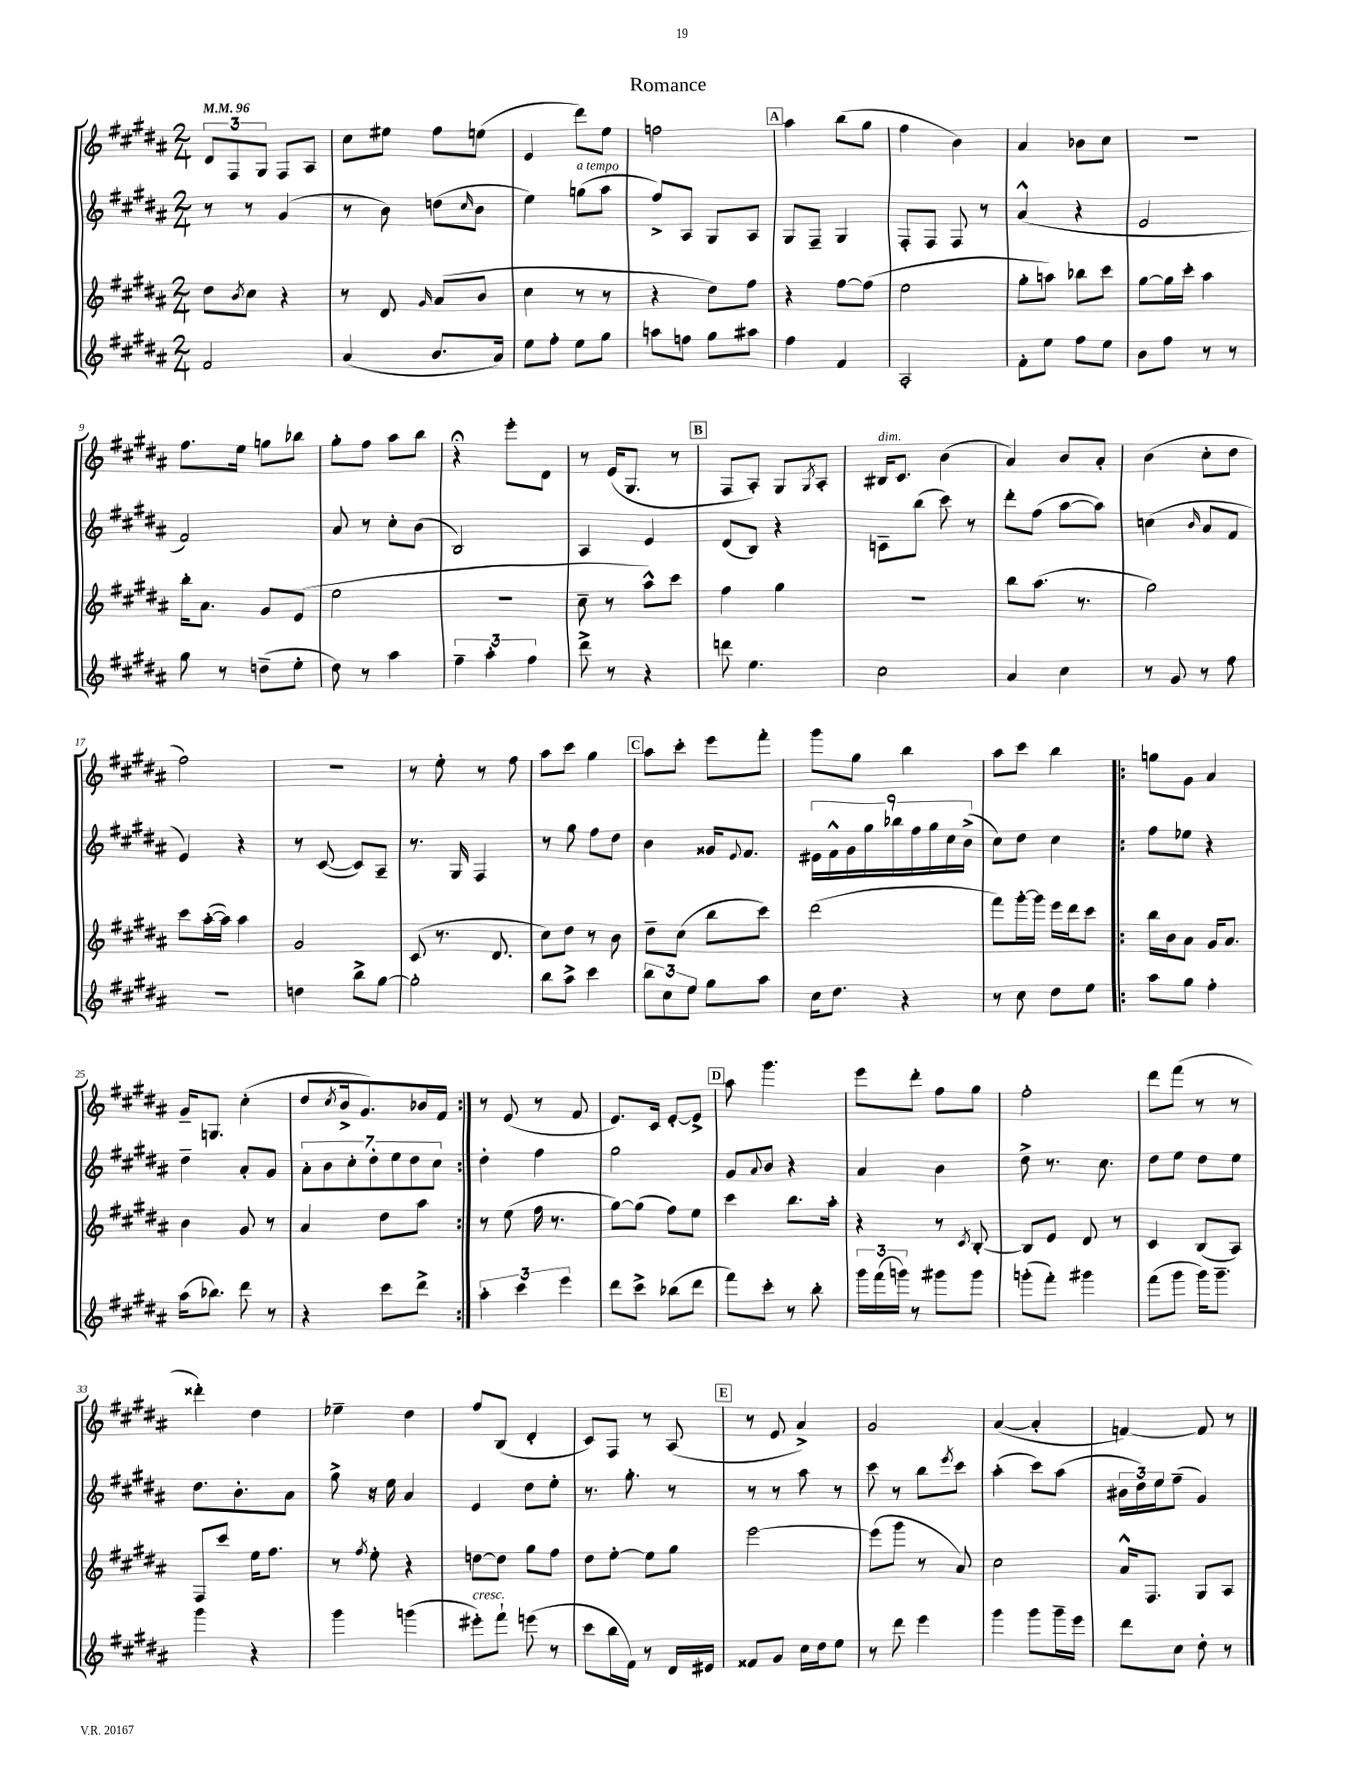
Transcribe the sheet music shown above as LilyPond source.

\header { title = "Romance" }
<<
\new StaffGroup <<
\new Staff = "s0" {
    \clef treble \key b \major \numericTimeSignature \time 2/4 \tempo 4 = 96
    \tuplet 3/2 { dis'8 fis8 gis8 } fis8 ais8 |
    cis''8 eis''8 fis''8 e''8( |
    e'4 dis'''8) e''8 |
    f''2 |
    \mark \markup { \box "A" } ais''4 b''8( gis''8 |
    fis''4 b'4) |
    ais'4 bes'8 cis''8 |
    R2 |
    fis''8. e''16 g''8 bes''8 |
    gis''8-. fis''8 ais''8 b''8 |
    r4\fermata e'''8-. dis'8 |
    r8 e'16( gis8. r8 |
    \mark \markup { \box "B" } fis8 ais8-.) gis8 \acciaccatura { gis8 } ais8-. |
    bis16^\markup { \italic "dim." } cis'8. b'4( |
    ais'4) b'8 ais'8-. |
    b'4( cis''8-. dis''8 |
    fis''2) |
    R2 |
    r8 e''8-. r8 fis''8 |
    ais''8 cis'''8 gis''4 |
    \mark \markup { \box "C" } ais''8 cis'''8-. e'''8 fis'''8-. |
    gis'''8 gis''8 b''4 |
    ais''8 cis'''8 b''4 |
    \repeat volta 2 { g''8 gis'8 ais'4 |
    gis'16-- g8. cis''4-.( |
    dis''8 \acciaccatura { cis''8 } b'16-> gis'8.) bes'16 fis'16 | }
    r8 e'8( r8 fis'8 |
    e'8.) cis'16 e'8~-. e'8-> |
    \mark \markup { \box "D" } ais''8 gis'''4. |
    e'''8 dis'''8-. fis''8 gis''8 |
    fis''2-. |
    dis'''8 fis'''8( r8 r8 |
    disis'''4-.) dis''4 |
    ees''4-- dis''4 |
    fis''8 b8( dis'4-. |
    cis'8) fis8 r8 ais8( |
    \mark \markup { \box "E" } r8 e'8 ais'4->) |
    gis'2 |
    ais'4~( ais'4-. |
    f'4~) f'8 r8 \bar "|." |
}
\new Staff = "s1" {
    \clef treble \key b \major \numericTimeSignature \time 2/4
    r8 r8 gis'4( |
    r8 b'8) d''8( \grace { cis''16 } b'8 |
    e''4) g''8^\markup { \italic "a tempo" }( ais''8 |
    fis''8->) ais8 gis8 ais8 |
    \mark \markup { \box "A" } gis8 fis8-- gis4 |
    fis8-. fis8 fis8 r8 |
    ais'4-^( r4 |
    e'2 |
    fis'2) |
    ais'8 r8 cis''8-. b'8( |
    b2) |
    ais4 e'4 |
    \mark \markup { \box "B" } dis'8( b8) r4 |
    c'8-- b''8( cis'''8) r8 |
    dis'''8-. fis''8( ais''8~ ais''8) |
    c''4( \grace { b'16 } ais'8 fis'8 |
    e'4) r4 |
    r8 cis'8~( cis'8) ais8-- |
    r8. gis16 fis4 |
    r8 gis''8 fis''8 dis''8 |
    \mark \markup { \box "C" } b'4 gisis'16 \appoggiatura { e'8 } fis'8. |
    \tuplet 9/8 { eis'16 fis'16-^ gis'16 gis''16 bes''16 fis''16 gis''16 cis''16 b'16->( } |
    cis''8) dis''8 cis''4 |
    \repeat volta 2 { fis''8 ees''8 r4 |
    dis''4-- ais'8-. gis'8 |
    \tuplet 7/4 { ais'8-. b'8 cis''8-. dis''8-. e''8 dis''8 cis''8 } | }
    dis''4-. fis''4 |
    gis''2 |
    \mark \markup { \box "D" } gis'8 \appoggiatura { ais'8 } b'8 r4 |
    ais'4 b'4 |
    dis''8-> r8. cis''8. |
    dis''8 e''8 dis''8 e''8 |
    dis''8. b'8.-. ais'8 |
    gis''8-> r16 e''16 ais'4 |
    e'4 dis''8 e''8-. |
    r8. gis''8.-. r8 |
    \mark \markup { \box "E" } r8 r8 ais''8 r8 |
    cis'''8 r8 b''8 \acciaccatura { e'''8 } cis'''8 |
    ais''4-.( cis'''8) ais''8( |
    \tuplet 3/2 { bis'16 dis''16) e''16 } fis''8--( gis'4) \bar "|." |
}
\new Staff = "s2" {
    \clef treble \key b \major \numericTimeSignature \time 2/4
    dis''8 \acciaccatura { b'8 } cis''8 r4 |
    r8 dis'8 \grace { gis'16 } ais'8( b'8 |
    cis''4 r8 r8 |
    r4 dis''8) fis''8 |
    \mark \markup { \box "A" } r4 fis''8~ fis''8( |
    e''2 |
    gis''8-. a''8) bes''8 cis'''8 |
    gis''8~ gis''16 cis'''16-. ais''4 |
    b''16-. ais'8. gis'8 e'8( |
    e''2 |
    r2 |
    cis''8-- r8 ais''8-^) cis'''8 |
    \mark \markup { \box "B" } fis''4 gis''4 |
    R2 |
    b''8 ais''8.( r8. |
    gis''2) |
    cis'''8 ais''16~-.( ais''16) ais''4 |
    gis'2 |
    cis'8( r8. dis'8. |
    cis''8) dis''8 r8 b'8 |
    \mark \markup { \box "C" } dis''8-- cis''8( b''8 cis'''8) |
    dis'''2( |
    fis'''8) gis'''16~-. gis'''16 e'''16 dis'''16 cis'''8 |
    \repeat volta 2 { b''16 b'16 ais'8 gis'16 ais'8. |
    b'4 gis'8 r8 |
    ais'4 dis''8 ais''8 | }
    r8 e''8( fis''16 r8. |
    gis''8~) gis''8( fis''8) e''8 |
    \mark \markup { \box "D" } cis'''4 b''8. ais''16-. |
    r4 r8 \acciaccatura { cis'8 } b8~-. |
    b8 e'8 dis'8 r8 |
    cis'4 b8( ais8) |
    fis8 cis'''8 e''16 fis''8. |
    r8 \acciaccatura { fis''8 } e''8-. r4 |
    d''8~ d''8 gis''8 fis''8 |
    dis''8 e''8~-. e''8 gis''8 |
    \mark \markup { \box "E" } e'''2~ |
    e'''8( gis'''8 r8 ais'8) |
    cis''2 |
    ais'16-^ fis8. gis8 ais8 \bar "|." |
}
\new Staff = "s3" {
    \clef treble \key b \major \numericTimeSignature \time 2/4
    fis'2 |
    ais'4( b'8. ais'16) |
    e''8 fis''8-. e''8 gis''8 |
    a''8 f''8 gis''8 ais''8 |
    \mark \markup { \box "A" } fis''4 fis'4 |
    ais2-. |
    fis'8-. e''8 fis''8 e''8 |
    b'8 fis''8 r8 r8 |
    gis''8 r8 d''8--( e''8-. |
    dis''8) r8 ais''4 |
    \tuplet 3/2 { fis''4-- ais''4-. fis''4 } |
    dis'''8-> r8 r4 |
    \mark \markup { \box "B" } d'''8 e''4. |
    cis''2 |
    ais'4 cis''4 |
    r8 gis'8 r8 fis''8 |
    R2 |
    d''4 b''8-> gis''8~ |
    gis''2-. |
    b''8 ais''8-> cis'''4 |
    \mark \markup { \box "C" } \tuplet 3/2 { b''8 cis''8 e''8 } gis''8 ais''8 |
    cis''16 dis''8. r4 |
    r8 cis''8 dis''8 e''8 |
    \repeat volta 2 { ais''8 gis''8 fis''4-. |
    ais''16( bes''8.) dis'''8 r8 |
    r4 cis'''8 dis'''8-> | }
    \tuplet 3/2 { ais''4-. cis'''4 e'''4 } |
    dis'''8 cis'''8-> bes''8( dis'''8 |
    \mark \markup { \box "D" } fis'''8) cis'''8-. r8 b''8-. |
    \tuplet 3/2 { gis'''16 fis'''16( g'''16) } r8 gis'''8 gis'''8 |
    g'''8-.( fis'''8-.) gis'''4 |
    fis'''8( gis'''8 gis'''16) gis'''8.-- |
    gis'''4 r4 |
    gis'''4 g'''4( |
    eis'''8-.^\markup { \italic "cresc." }) fis'''8-! e'''8( r8 |
    cis'''8 b''16 fis'16) r8 dis'16 eis'16 |
    \mark \markup { \box "E" } fisis'8 gis'8 cis''16 dis''16 e''8 |
    r8 dis'''8 e'''4 |
    gis'''4 gis'''8 gis'''16-- e'''16 |
    dis'''8 cis''8 dis''8-. r8 \bar "|." |
}
>>
>>
